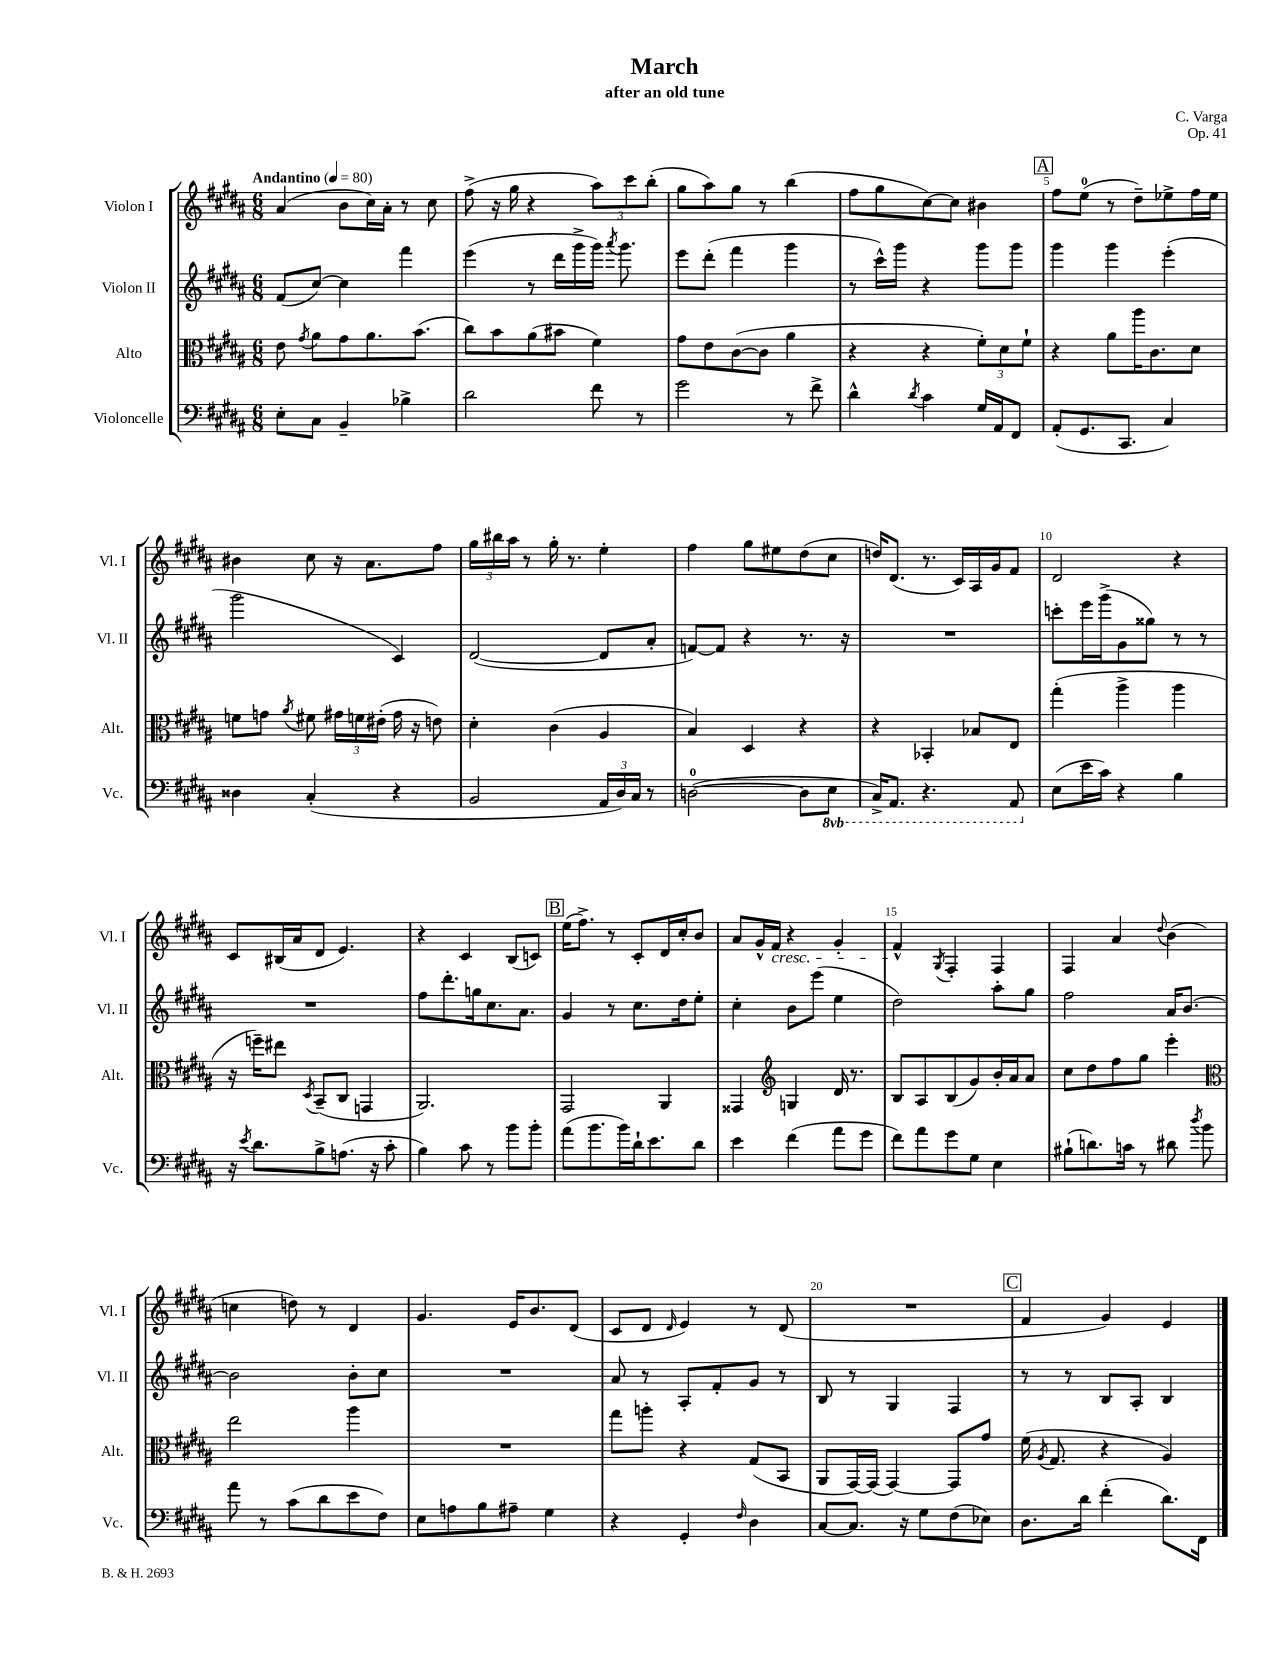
\header { title = "March" composer = "C. Varga" subtitle = "after an old tune" opus = "Op. 41" }
<<
\new StaffGroup <<
\new Staff = "s0" \with { instrumentName = "Violon I" shortInstrumentName = "Vl. I" } {
    \clef treble \key b \major \numericTimeSignature \time 6/8 \tempo "Andantino" 4 = 80
    \autoBeamOff ais'4( b'8[ cis''16) ais'16]-. r8 cis''8 |
    fis''8->( r16 gis''16 r4 \tuplet 3/2 { ais''8[) cis'''8 b''8]-.( } |
    gis''8[ ais''8) gis''8] r8 b''4( |
    fis''8[ gis''8 cis''8~) cis''8] bis'4 |
    \mark \markup { \box "A" } fis''8[ e''8]-0( r8 dis''8[--) ees''8-> fis''16 ees''16] |
    bis'4 cis''8 r16 ais'8.[ fis''8] |
    \tuplet 3/2 { gis''16[ bis''16 ais''16] } r8 gis''16-. r8. e''4-. |
    fis''4 gis''8[ eis''8 dis''8( cis''8] |
    d''16[) dis'8.]( r8. cis'16[) ais16 gis'16 fis'8] |
    dis'2 r4 |
    cis'8[ bis16( ais'16 dis'8] e'4.) |
    r4 cis'4 b8[( c'8]) |
    \mark \markup { \box "B" } e''16[( fis''8.]->) r8 cis'8[-. dis'16 cis''16-. b'8] |
    ais'8[ gis'16-^ fis'16]\cresc r4 gis'4-. |
    fis'4-^\! \acciaccatura { gis8 } fis4-. fis4 |
    fis4 ais'4 \appoggiatura { dis''8 } b'4( |
    c''4 d''8) r8 dis'4 |
    gis'4. e'16[ b'8. dis'8]( |
    cis'8[ dis'8] \grace { dis'16 } e'4) r8 dis'8( |
    R2. |
    \mark \markup { \box "C" } fis'4 gis'4) e'4 \bar "|." |
}
\new Staff = "s1" \with { instrumentName = "Violon II" shortInstrumentName = "Vl. II" } {
    \clef treble \key b \major \numericTimeSignature \time 6/8
    \autoBeamOff fis'8[( cis''8]~) cis''4 fis'''4 |
    e'''4( r8 dis'''16[ gis'''16-> gis'''16]) \acciaccatura { ais'''8 } gis'''8. |
    e'''8[ dis'''8]-.( fis'''4 gis'''4 |
    r8 cis'''16[-^) gis'''16] r4 gis'''8[ gis'''8] |
    \mark \markup { \box "A" } gis'''4 gis'''4 e'''4-.( |
    gis'''2 cis'4) |
    dis'2~( dis'8[ ais'8]-. |
    f'8[~) f'8] r4 r8. r16 |
    R2. |
    c'''8[-. e'''16 gis'''16->( gis'8 gisis''8]) r8 r8 |
    R2. |
    fis''8[ dis'''8.-. g''16 cis''8. ais'8.] |
    \mark \markup { \box "B" } gis'4 r8 cis''8.[ dis''16 e''8]-. |
    cis''4-. b'8[ e'''8]( e''4 |
    dis''2) ais''8[-. gis''8] |
    fis''2 ais'16[ b'8.]~ |
    b'2 b'8[-. cis''8] |
    R2. |
    ais'8 r8 ais8[-. fis'8-. gis'8] r8 |
    b8 r8 gis4 fis4 |
    \mark \markup { \box "C" } r8 r8 b8[ ais8]-. b4 \bar "|." |
}
\new Staff = "s2" \with { instrumentName = "Alto" shortInstrumentName = "Alt." } {
    \clef alto \key b \major \numericTimeSignature \time 6/8
    \autoBeamOff e'8 \acciaccatura { gis'8 } ais'8[ gis'8 ais'8. b'8.]( |
    cis''8[) b'8 ais'8( bis'8] fis'4) |
    gis'8[ e'8 cis'8~( cis'8] ais'4 |
    r4 r4 \tuplet 3/2 { fis'8[-.) dis'8 fis'8]-! } |
    \mark \markup { \box "A" } r4 ais'8[ ais''16 cis'8. dis'8] |
    f'8[ g'8] \acciaccatura { ais'8 } fis'8 \tuplet 3/2 { gis'16[ f'16 eis'16]-.( } gis'16 r16 e'8) |
    dis'4-. cis'4( ais4 |
    b4) dis4 r4 |
    r4 bes,4-. bes8[ e8] |
    gis''4-.( ais''4-> ais''4 |
    r16 f''16[--) eis''8] \acciaccatura { dis8 } b,8[--( cis8] g,4 |
    ais,2.) |
    \mark \markup { \box "B" } gis,2 ais,4 |
    gisis,4 \clef treble g4 dis'16 r8. |
    b8[ ais8 b8( gis'8) b'16-. ais'16 ais'8] |
    cis''8[ dis''8 fis''8 gis''8] e'''4-. |
    \clef alto e''2 ais''4 |
    R2. |
    gis''8[ a''8]-. r4 gis8[( b,8] |
    ais,8[ gis,16~) gis,16]( gis,4~) gis,8[ gis'8] |
    \mark \markup { \box "C" } fis'16( \acciaccatura { ais8 } gis8. r4 ais4) \bar "|." |
}
\new Staff = "s3" \with { instrumentName = "Violoncelle" shortInstrumentName = "Vc." } {
    \clef bass \key b \major \numericTimeSignature \time 6/8 \set Staff.ottavationMarkups = #ottavation-simple-ordinals
    \autoBeamOff e8[-. cis8] b,4-- bes4-> |
    dis'2 fis'8 r8 |
    gis'2 r8 fis'8-> |
    dis'4-^ \acciaccatura { dis'8 } cis'4 gis16[ ais,16 fis,8] |
    \mark \markup { \box "A" } ais,8[-.( gis,8. cis,8.] cis4) |
    disis4 cis4-.( r4 |
    b,2 \tuplet 3/2 { ais,16[ dis16) cis16] } r8 |
    d2-0~( d8[ \ottava #-1 e,8] |
    cis,16[->) ais,,8.] r4. ais,,8 \ottava #0 |
    e8[( e'16 cis'16]) r4 b4 |
    r16 \acciaccatura { e'8 } dis'8.[ b8-> a8.]( r16 cis'8-. |
    b4) cis'8 r8 b'8[ b'8]-. |
    \mark \markup { \box "B" } ais'8[( b'8. b'16) dis'16-! e'8. dis'8] |
    e'4 fis'4( ais'8[ gis'8] |
    fis'8[) ais'8 gis'8 gis8] e4 |
    bis8[-!( d'8.) c'16] r8 dis'8 \acciaccatura { dis''8 } b'8 |
    ais'8 r8 cis'8[( dis'8 e'8 fis8]) |
    e8[ a8 b8 ais8]-- gis4 |
    r4 gis,4-. \grace { fis16 } dis4 |
    cis8[~ cis8.] r16 gis8[ fis8( ees8]) |
    \mark \markup { \box "C" } dis8.[ dis'16] fis'4-.( dis'8.[) fis,16] \bar "|." |
}
>>
>>
\layout { \context { \Score \override BarNumber.break-visibility = ##(#f #t #t) barNumberVisibility = #(every-nth-bar-number-visible 5) } }
